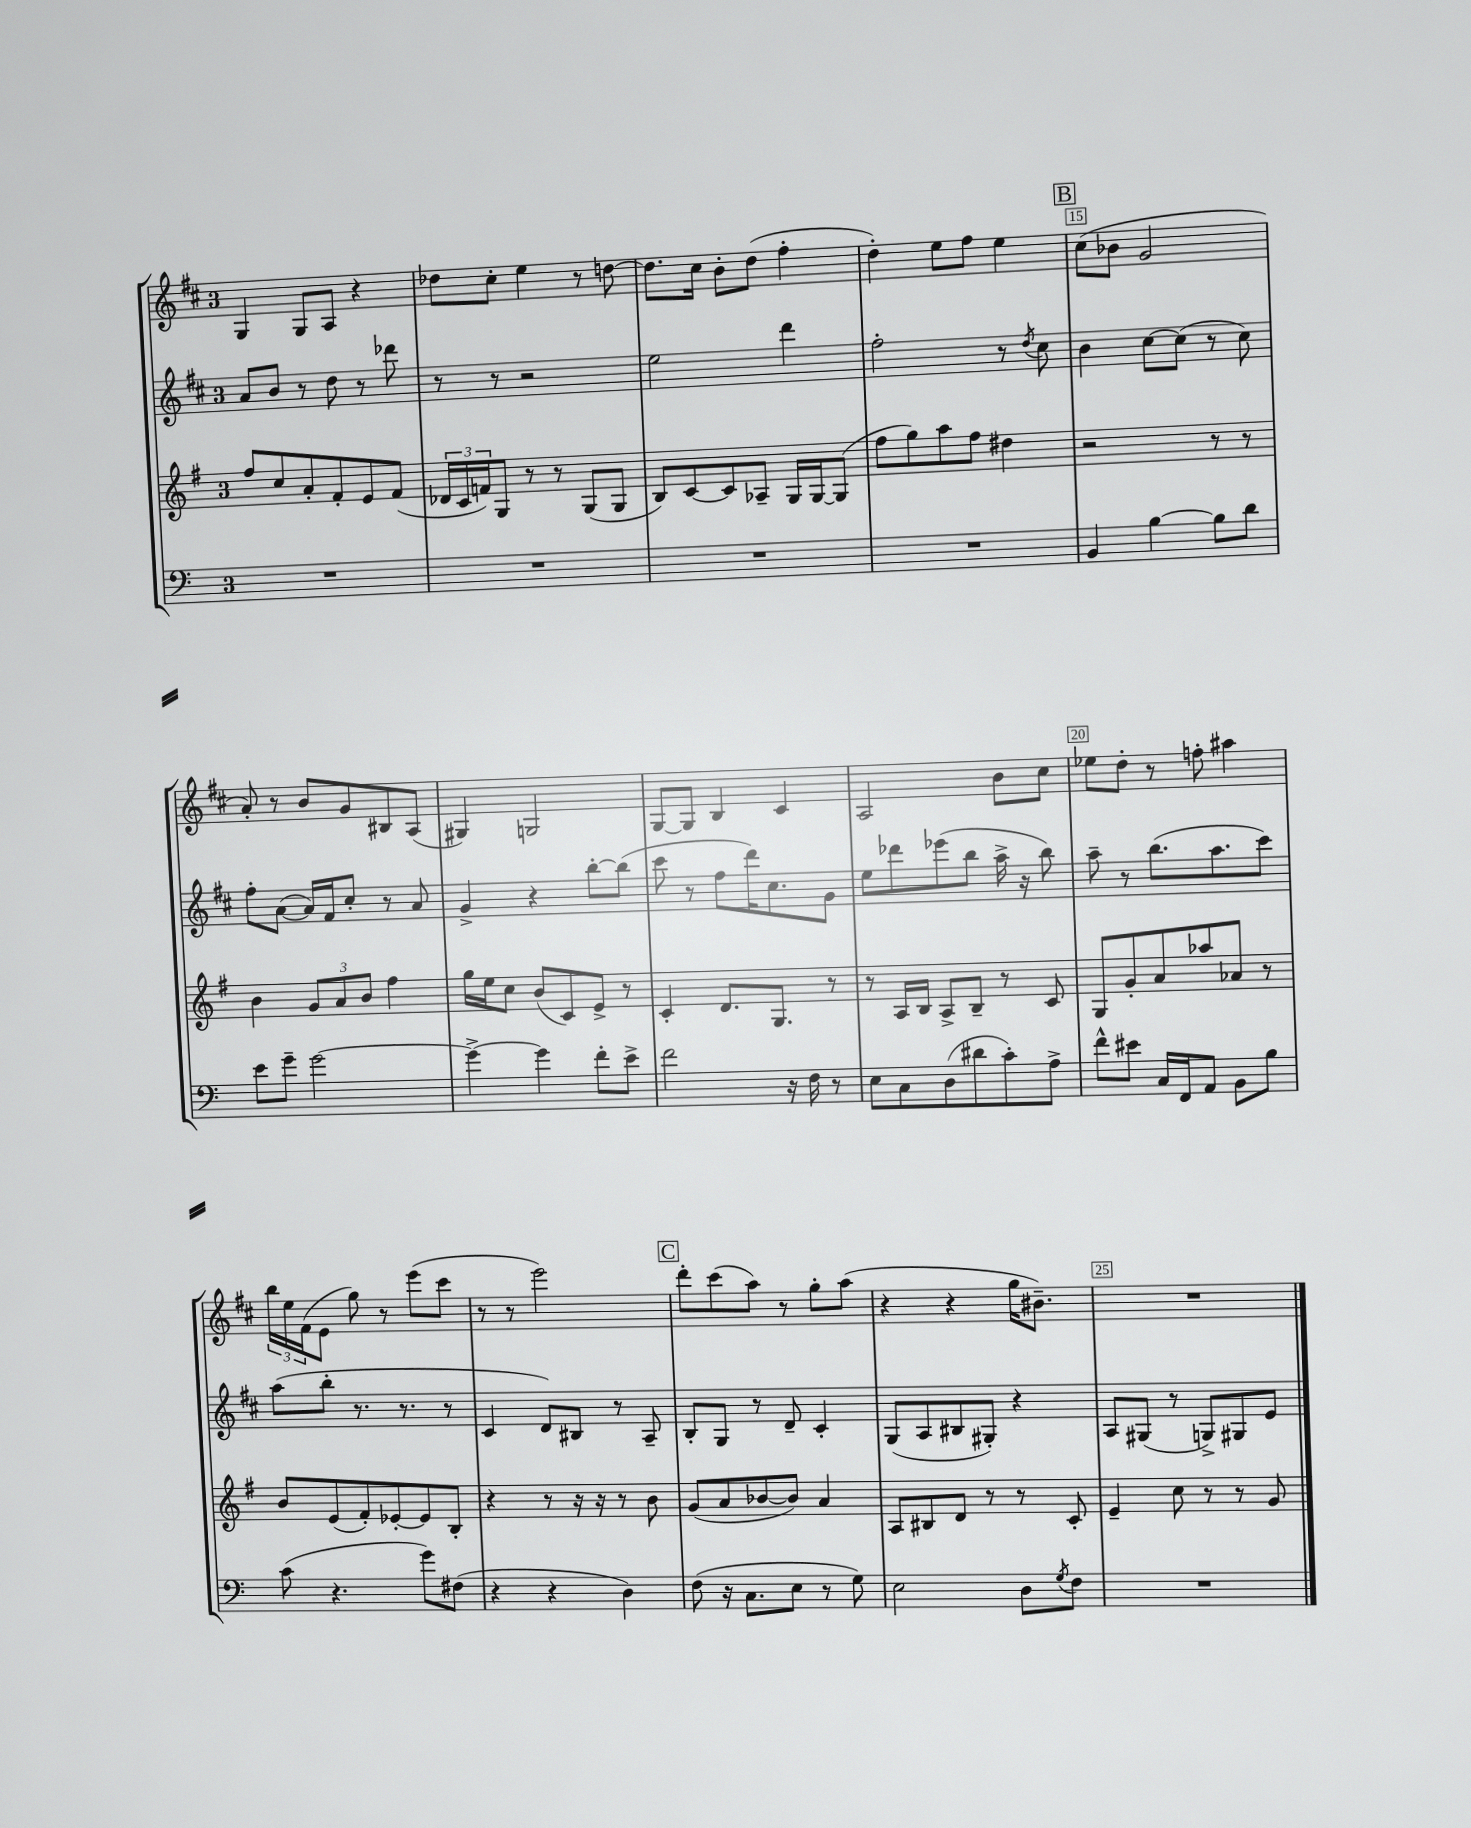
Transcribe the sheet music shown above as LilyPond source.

<<
\new StaffGroup <<
\new Staff = "s0" {
    \clef treble \key d \major \once \override Staff.TimeSignature.style = #'single-digit \time 3/4
    g4 g8 a8 r4 |
    des''8 cis''8-. e''4 r8 d''8~ |
    d''8. cis''16 b'8-. d''8( fis''4-. |
    d''4-.) e''8 fis''8 e''4 |
    \mark \markup { \box "B" } cis''8( bes'8 g'2 |
    a'8-.) r8 b'8 g'8 bis8 a8( |
    gis4) g2 |
    g8~ g8 b4 cis'4 |
    a2 b'8 cis''8 |
    ees''8 d''8-. r8 f''8-. ais''4 |
    \tuplet 3/2 { b''16 e''16 fis'16( } e'8 g''8) r8 e'''8( cis'''8 |
    r8 r8 e'''2) |
    \mark \markup { \box "C" } d'''8-. cis'''8( a''8) r8 g''8-. a''8( |
    r4 r4 g''16 bis'8.--) |
    R2. \bar "|." |
}
\new Staff = "s1" {
    \clef treble \key d \major \once \override Staff.TimeSignature.style = #'single-digit \time 3/4
    a'8 b'8 r8 d''8 r8 des'''8 |
    r8 r8 r2 |
    e''2 d'''4 |
    fis''2-. r8 \acciaccatura { d''8 } cis''8 |
    \mark \markup { \box "B" } b'4 cis''8~ cis''8( r8 cis''8) |
    fis''8-. a'8~( a'16) fis'16 cis''8-. r8 a'8 |
    g'4-> r4 b''8~-. b''8( |
    cis'''8 r8 fis''8 d'''16) cis''8. g'8 |
    e''8 des'''8 ees'''8( b''8 a''16-> r16 b''8) |
    a''8-- r8 b''8.( a''8. cis'''8) |
    a''8( b''8-. r8. r8. r8 |
    cis'4 d'8) bis8 r8 a8-- |
    \mark \markup { \box "C" } b8-. g8 r8 d'8-- cis'4-. |
    g8( a8 bis8 gis8-.) r4 |
    a8 gis8( r8 g8->) gis8 e'8 \bar "|." |
}
\new Staff = "s2" {
    \clef treble \key g \major \once \override Staff.TimeSignature.style = #'single-digit \time 3/4
    fis''8 c''8 a'8-. fis'8-. e'8 fis'8( |
    \tuplet 3/2 { des'16 c'16 f'16) } g8 r8 r8 g8( g8 |
    b8) c'8~ c'8 aes8-- g16 g16~ g8( |
    fis''8 g''8) a''8 fis''8 dis''4 |
    \mark \markup { \box "B" } r2 r8 r8 |
    b'4 \tuplet 3/2 { g'8 a'8 b'8 } fis''4 |
    g''16 e''16 c''8 b'8( c'8) e'8-> r8 |
    c'4-. d'8. g8. r8 |
    r8 a16 b16 a8-> b8-- r8 c'8 |
    g8 g'8-. a'8 aes''8 aes'8 r8 |
    b'8 e'8( fis'8-.) ees'8~-. ees'8 b8-. |
    r4 r8 r16 r16 r8 b'8 |
    \mark \markup { \box "C" } g'8( a'8 bes'8~ bes'8) a'4 |
    a8 bis8 d'8 r8 r8 c'8-. |
    e'4-- c''8 r8 r8 g'8 \bar "|." |
}
\new Staff = "s3" {
    \clef bass \key c \major \once \override Staff.TimeSignature.style = #'single-digit \time 3/4
    R2. |
    R2. |
    R2. |
    R2. |
    \mark \markup { \box "B" } b,4 b4~ b8 d'8 |
    e'8 g'8-- g'2~ |
    g'4~-> g'4 f'8-. e'8-> |
    f'2 r16 f16 r8 |
    e8 c8 d8( dis'8 c'8-.) a8-> |
    f'8-^ eis'8 c16 f,16 a,8 b,8 b8 |
    c'8( r4. g'8) fis8( |
    r4 r4 d4) |
    \mark \markup { \box "C" } f8( r16 c8. e8 r8 g8) |
    e2 d8 \acciaccatura { g8 } f8 |
    R2. \bar "|." |
}
>>
>>
\layout { \context { \Score currentBarNumber = #11 \override BarNumber.break-visibility = ##(#f #t #t) barNumberVisibility = #(every-nth-bar-number-visible 5) \override BarNumber.stencil = #(make-stencil-boxer 0.1 0.3 ly:text-interface::print) } }
